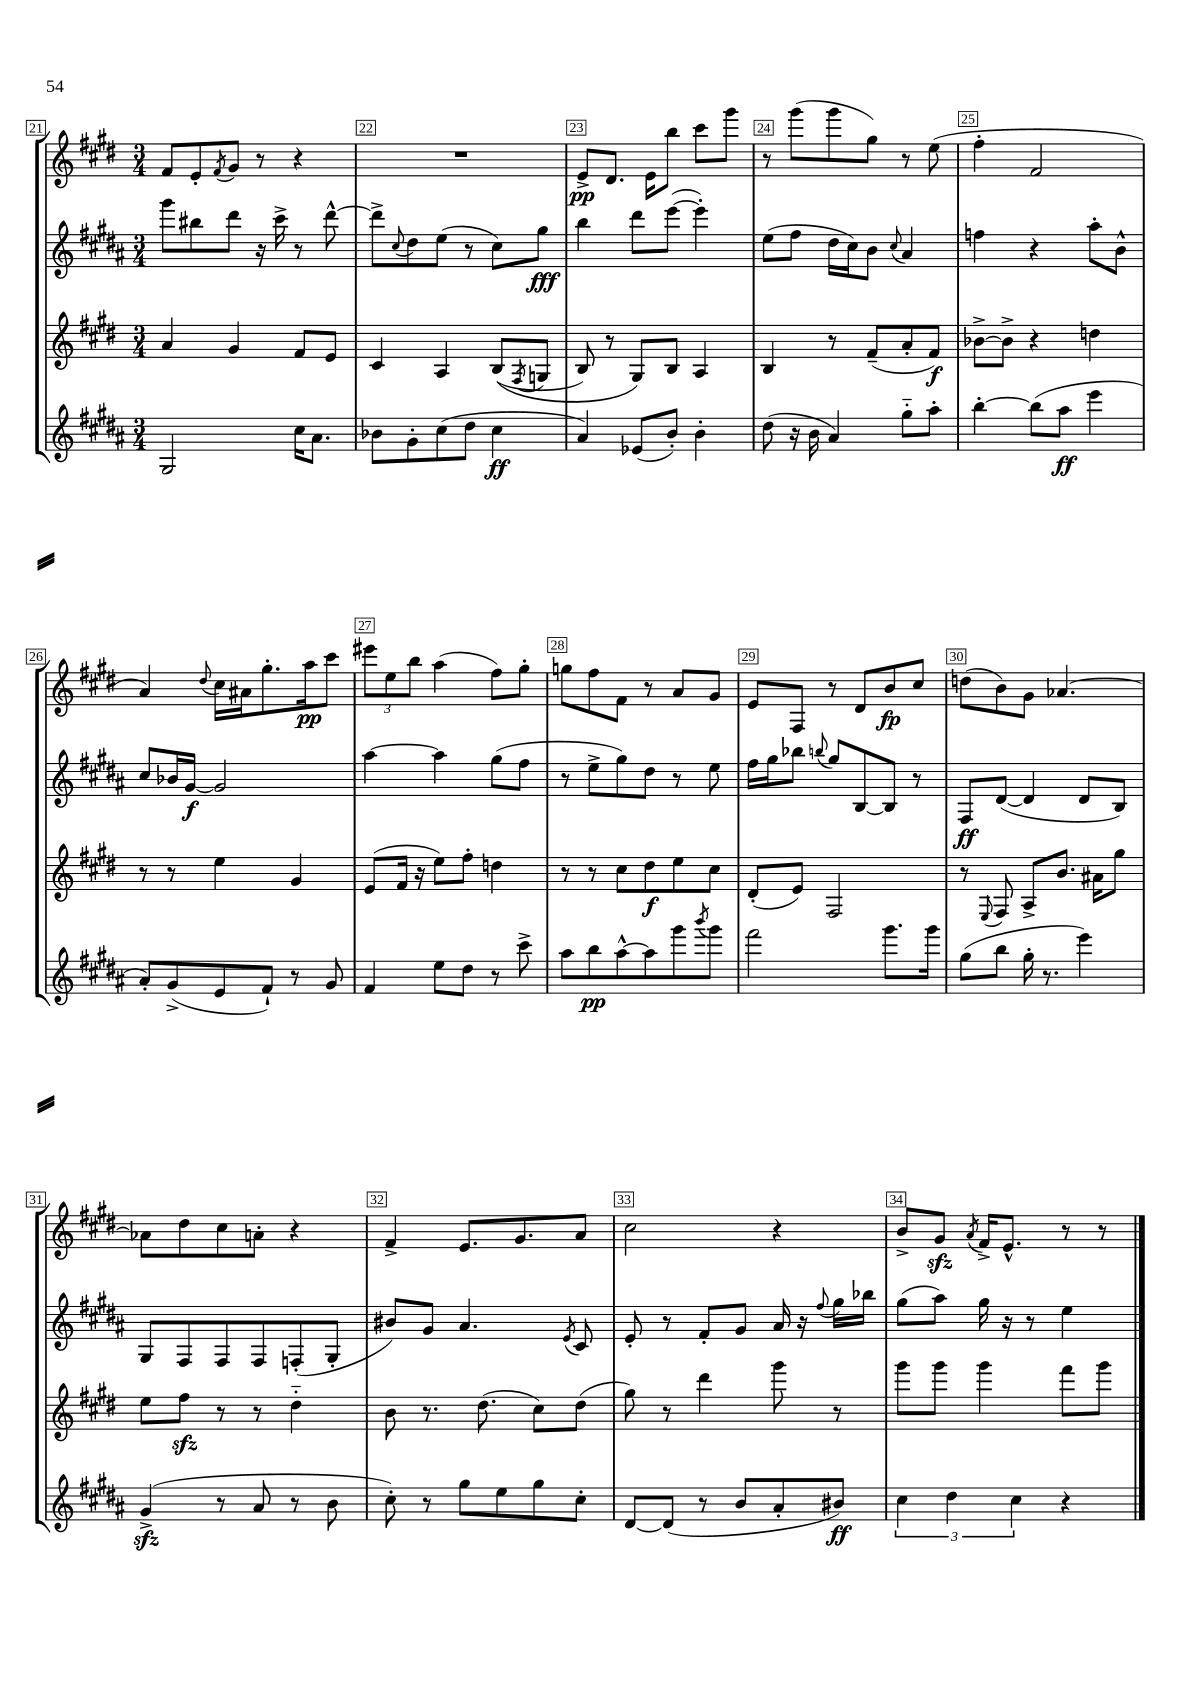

**kern	**kern	**kern	**kern
*staff4	*staff3	*staff2	*staff1
*clefG2	*clefG2	*clefG2	*clefG2
*k[f#c#g#d#a#]	*k[f#c#g#d#]	*k[f#c#g#d#a#]	*k[f#c#g#d#]
*M3/4	*M3/4	*M3/4	*M3/4
2G#/	4a/	8ggg#\L	8f#/L
.	.	8bb#\	8e'/
.	.	.	8qf#/
.	4g#/	8ddd#\J	8g#/J
.	.	16r	8r
.	.	16ccc#^\	.
16cc#\LK	8f#/L	8r	4r
8.a#\J	.	.	.
.	8e/J	[8ddd#^^\	.
=	=	=	=
8b-\L	4c#/	8ddd#^\]L	2.r
.	.	8qqcc#/	.
8g#'\	.	8dd#\	.
(8cc#\	4A/	(8ee\J	.
8dd#\J	.	8r	.
4cc#\	&((8B/L	8cc#\L)	.
.	8qF#/	.	.
.	8G/J	8gg#\J	.
=	=	=	=
4a#/)	8B/)	4bb\	8e^/L
.	8r	.	8.d#/J
(8e-/L	8G#/L&)	8ddd#\L	.
.	.	.	16e\LK
8b'/J)	8B/J	([8eee\J	8bb\J
4b'\	4A/	4eee'\])	8ccc#\L
.	.	.	8ggg#\J
=	=	=	=
(8dd#\	4B/	(8ee\L	8r
16r	.	8ff#\J	(8ggg#\L
16b\	.	.	.
4a#/)	8r	16dd#\LL	8ggg#\
.	.	16cc#\J)	.
.	(8f#~/L	8b\J	8gg#\J)
.	.	8qqcc#/	.
8gg#'~\L	8a'/	4a#/	8r
8aa#'\J	8f#/J)	.	(8ee\
=	=	=	=
[4bb'\	[8b-^\L	4ff\	4ff#'\
.	8b-^\]J	.	.
(8bb\]L	4r	4r	2f#/
8aa#\J	.	.	.
4eee\	4dd\	8aa#'\L	.
.	.	8b^^\J	.
=	=	=	=
8a#'/L)	8r	8cc#/L	4a/)
(8g#^/	8r	16b-/L	.
.	.	[16g#/JJ	.
.	.	.	8qqdd#/
8e/	4ee\	2g#/]	16cc#\LL
.	.	.	16a#\J
8f#`/J)	.	.	8.gg#'\
8r	4g#/	.	.
.	.	.	16aa\k
8g#/	.	.	8ccc#\J
=	=	=	=
4f#/	(8e/L	[4aa#\	12eee#\L
.	.	.	12ee\
.	16f#/Jk	.	.
.	.	.	12bb\J
.	16r	.	.
8ee\L	8ee\L)	4aa#\]	(4aa\
8dd#\J	8ff#'\J	.	.
8r	4dd\	(8gg#\L	8ff#\L)
8ccc#^\	.	8ff#\J	8gg#'\J
=	=	=	=
8aa#\L	8r	8r	8gg\L
8bb\	8r	8ee^\L	8ff#\
[8aa#^^\	8cc#\L	8gg#\)	8f#\J
8aa#\]	8dd#\	8dd#\J	8r
8ggg#\	8ee\	8r	8a/L
8qbbb/	.	.	.
8ggg#\J	8cc#\J	8ee\	8g#/J
=	=	=	=
2fff#\	(8d#'/L	16ff#\LL	8e/L
.	.	16gg#\J	.
.	8e/J)	8bb-\J	8F#/J
.	.	8qqbb/	.
.	2F#/	8gg#/L	8r
.	.	[8B/	8d#/L
8.ggg#\L	.	8B/]J	8b/
.	.	8r	8cc#/J
16ggg#\Jk	.	.	.
=	=	=	=
(8gg#\L	8r	8F#/L	(8dd\L
.	8qqE/	.	.
8bb\J	8F#/	([8d#/J	8b\)
16gg#'\	8A^/L	4d#/]	8g#\J
8.r	.	.	.
.	8.b/J	.	[4.a-/
4eee\)	.	8d#/L	.
.	16a#\LK	.	.
.	8gg#\J	8B/J)	.
=	=	=	=
(4g#^/	8ee\L	8G#/L	8a-\]L
.	8ff#\J	8F#/	8dd#\
8r	8r	8F#/	8cc#\
8a#/	8r	8F#/	8a'\J
8r	4dd#'~\	(8F'/	4r
8b\	.	8G#'/J	.
=	=	=	=
8cc#'\)	8b\	8b#/L)	4f#^/
8r	8.r	8g#/J	.
8gg#\L	.	4.a#/	8.e/L
.	(8.dd#\	.	.
8ee\	.	.	.
.	.	.	8.g#/
8gg#\	8cc#\L)	.	.
.	.	8qe/	.
8cc#'\J	(8dd#\J	8c#/	8a/J
=	=	=	=
[8d#/L	8gg#\)	8e'/	2cc#\
(8d#/]J	8r	8r	.
8r	4ddd#\	8f#'/L	.
8b/L	.	8g#/J	.
8a#'/	8ggg#\	16a#/	4r
.	.	16r	.
.	.	8qqff#/	.
8b#/J)	8r	16gg#\LL	.
.	.	16bb-\JJ	.
=	=	=	=
6cc#\	8ggg#\L	(8gg#\L	8b^/L
.	8ggg#\J	8aa#\J)	8g#/J
6dd#\	.	.	.
.	.	.	8qa/
.	4ggg#\	16gg#\	16f#^/LK
.	.	16r	8.e^^/J
6cc#\	.	.	.
.	.	8r	.
4r	8fff#\L	4ee\	8r
.	8ggg#\J	.	8r
==	==	==	==
*-	*-	*-	*-
